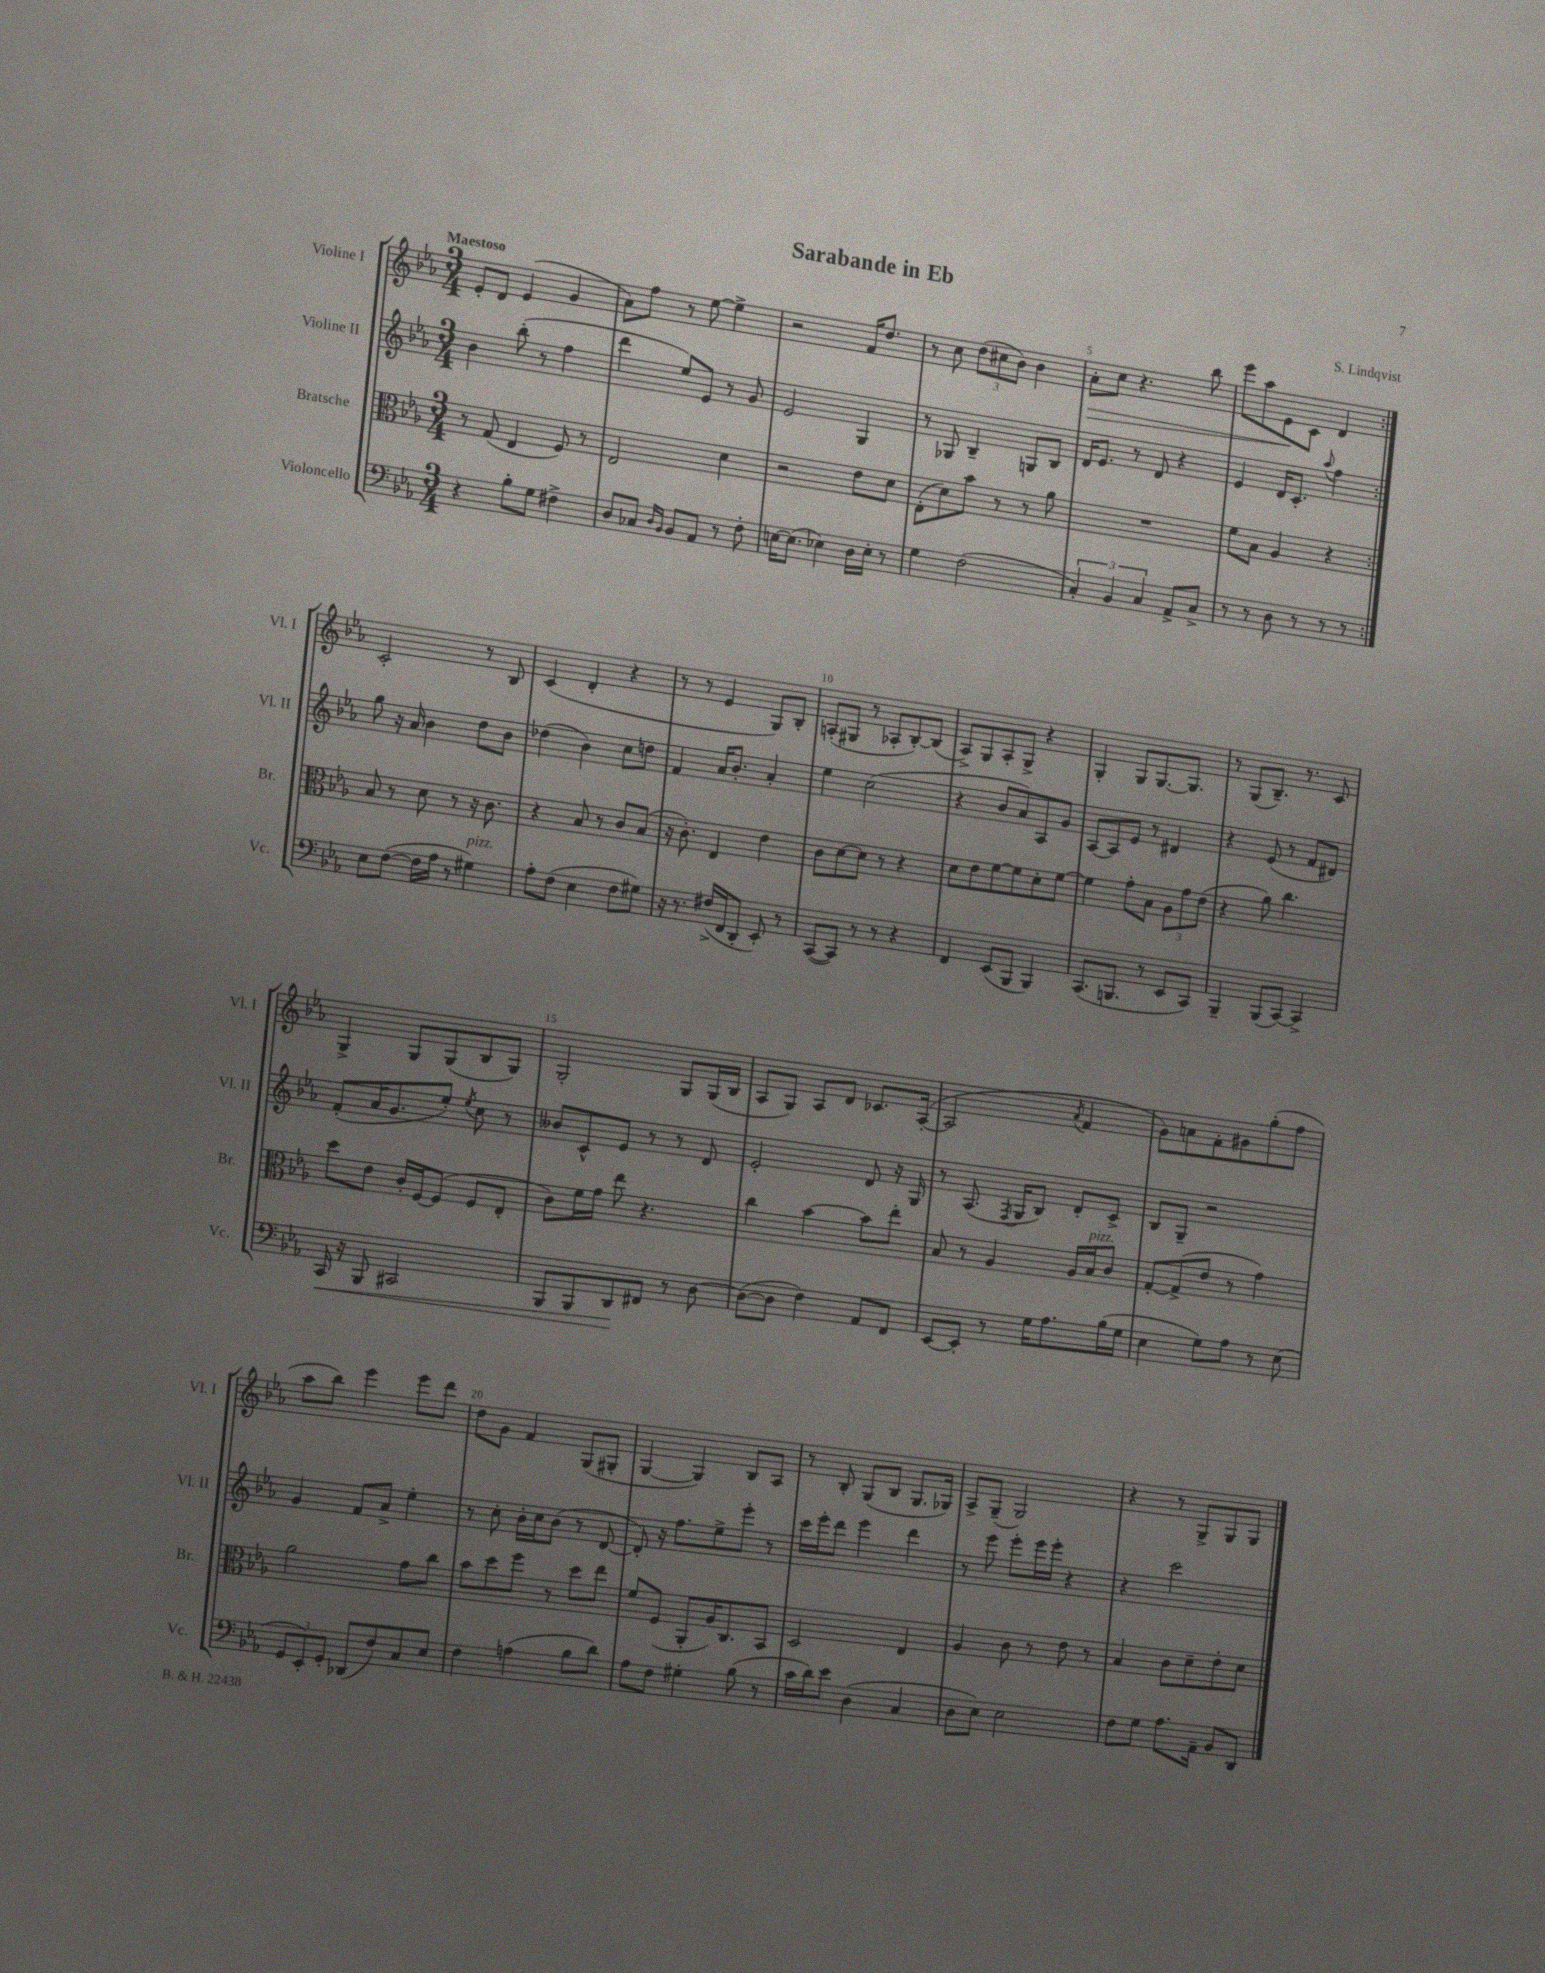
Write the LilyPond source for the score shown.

\header { title = "Sarabande in Eb" composer = "S. Lindqvist" }
<<
\new StaffGroup <<
\new Staff = "s0" \with { instrumentName = "Violine I" shortInstrumentName = "Vl. I" } {
    \clef treble \key ees \major \numericTimeSignature \time 3/4 \tempo "Maestoso"
    \repeat volta 2 { ees'8-. d'8 ees'4( g'4 |
    aes'8) f''8 r8 ees''8~ ees''4-> |
    r2 f'16 d''8. |
    r8 c''8 \tuplet 3/2 { d''8( cis''8 bes'8) } bes'4 |
    aes'8-.\> c''8 r4. bes''8 |
    ees'''8 aes''8 ees'8\! c'8 d'4 | }
    c'2-. r8 bes8 |
    c'4( d'4-. r4 |
    r8 r8 ees'4 g8) bes8-. |
    a8-.( gis8 r8 aes8-. bes8~-.) bes8( |
    aes8->) g8 aes8-. g8-> r4 |
    g4-. g8 g8.~ g8. |
    r8 g8( bes8.--) r8. c'8 |
    g4-> g8 g8( bes8 g8) |
    g2-. g8 g16( bes16 |
    aes8 g8) aes8 d'8 ces'8. aes16~-.( |
    aes2 \acciaccatura { aes'8 } f'4 |
    g'8) a'8 f'8-. gis'8 g''8-.( f''8 |
    aes''8 bes''8) ees'''4 ees'''8 d'''8 |
    d''8 g'8 f'4 g8( gis8-. |
    g4~ g4) bes8 aes8 |
    r8 bes8-. g8( bes8 g8. ges16) |
    aes8-> g8--( g2) |
    r4 r8 g8-> g8 g8 \bar "|." |
}
\new Staff = "s1" \with { instrumentName = "Violine II" shortInstrumentName = "Vl. II" } {
    \clef treble \key ees \major \numericTimeSignature \time 3/4
    \repeat volta 2 { bes'4 bes''8-.( r8 f''4 |
    d'''4 ees''8) ees'8 r8 g'8 |
    ees'2 g4 |
    r8 ges8 bes4-- g8 bes8 |
    d'16 ees'8. r8 d'8 r4 |
    ees'4 d'16 c'8.-. \appoggiatura { aes''8 } f''4 | }
    g''8 r16 aes'16 bes'4 d''8 bes'8 |
    des''4( bes'4) c''8 d''8 |
    f'4 aes'16 bes'8.-. aes'4-. |
    ees''4 c''2( |
    r4 bes'8 aes'8) aes8 g'8 |
    aes8~ aes8 ees'8 r8 dis'4 |
    r4 ees'8( r8 f'8 dis'8) |
    f'8-.( aes'16 g'8. ees''8-.) \acciaccatura { ees''8 } c''8 r8 |
    beses'8 c'8-^ ees'8 r8 r8 d'8 |
    ees'2-. d'8 r16 g16 |
    r8 aes8.( \acciaccatura { f8 } g16 bes8) d'8-. c'8-> |
    bes8 g8-- r2 |
    g'4 f'8 aes'8-> ees''4-. |
    r8 c''8-. bes'16-. c''16 bes'8( r8 d'8~ |
    d'8-.) r16 f''8. ees''8-> ees'''8-. r8 |
    c'''16 ees'''16-. d'''8 ees'''4 d'''4 |
    r8 ees'''8 ees'''8-. ees'''16 ees'''16-. r4 |
    r4 c'''2 \bar "|." |
}
\new Staff = "s2" \with { instrumentName = "Bratsche" shortInstrumentName = "Br." } {
    \clef alto \key ees \major \numericTimeSignature \time 3/4
    \repeat volta 2 { r8 g8( ees4 f8) r8 |
    ees2 d'4 |
    r2 ees'8 d'8 |
    ees8-.( d'8) bes'8 r8 r8 aes'8 |
    R2. |
    f'8 bes8 aes4 r4 | }
    bes8 r8 d'8 r8 r16 c'8. |
    r4 bes8 r8 c'8 bes8( |
    r16 c'8.-.) ees4 ees'4 |
    c'8 d'8~ d'8 r8 r4 |
    d'8 ees'8 f'8~ f'8 d'8-. f'8~ |
    f'4 g'8-. bes8 \tuplet 3/2 { aes8 g'8 ees'8( } |
    r4 aes'8) c''4. |
    d''8 ees'8 c'16-. f16~ f8( f8 ees8-. |
    c'8) f'16 g'16 ees''8 r4. |
    c''4 bes'4~ bes'8 ees''8-. |
    bes8 r8 aes4 aes16 bes16^\markup { \italic "pizz." } c'8 |
    g8~-. g8->( ees'8 r8 g'4) |
    aes'2 g'8 c''8 |
    bes'8 d''8 f''8 r8 d''8 ees''8 |
    f'8 f8( aes,8-. aes16) c8. bes,8 |
    d2 ees4 |
    aes4 c'8 r8 ees'8 r8 |
    bes4 c'8 d'8-- ees'8-. d'8 \bar "|." |
}
\new Staff = "s3" \with { instrumentName = "Violoncello" shortInstrumentName = "Vc." } {
    \clef bass \key ees \major \numericTimeSignature \time 3/4
    \repeat volta 2 { r4 bes8-. g8 fis4-> |
    d8 ces8 \grace { d16 bes,16 } bes,8 aes,8 r8 f8-. |
    e16~ e8.( ees4) d16 ees16-. r8 |
    g4 f2( |
    \tuplet 3/2 { c4-.) bes,4 c4 } aes,8-> c8-> |
    r8 r8 d8 r8 r8 r8 | }
    ees8 f8~( f16 aes16 r8 gis4^\markup { \italic "pizz." }) |
    aes8-. f8( ees4 f8 gis8) |
    r16 r8. fis16->( f,16 d,8-. ees,8-.) r8 |
    c,8~( c,8) r8 r8 r4 |
    f,4 ees,8( bes,,8 bes,,4) |
    c,8.( b,,8. r8 ees,8 c,8) |
    bes,,4-- bes,,8( c,8~) c,4-> |
    c,16\< r16 bes,,8 cis,2 |
    bes,,8 bes,,8 d,8\! fis,8 r8 d8~ |
    d8~( d8 f4) aes,8 f,8 |
    ees,8~ ees,8-. r8 g16 aes8. bes16( g16 |
    ees4 g8) aes8 r8 ees8( |
    \tuplet 3/2 { g,8 ees,8-.) g,8-. } des,8( f8) c8 ees8 |
    f4 a4( bes8 d'8) |
    aes8 f8 gis4-. bes8( r8 |
    c'16 d'16) ees'8 d4( c4 |
    d8 ees8) ees2 |
    f8 g8 aes8. aes,16-- bes,8 d,8 \bar "|." |
}
>>
>>
\layout { \context { \Score \override BarNumber.break-visibility = ##(#f #t #t) barNumberVisibility = #(every-nth-bar-number-visible 5) } }
